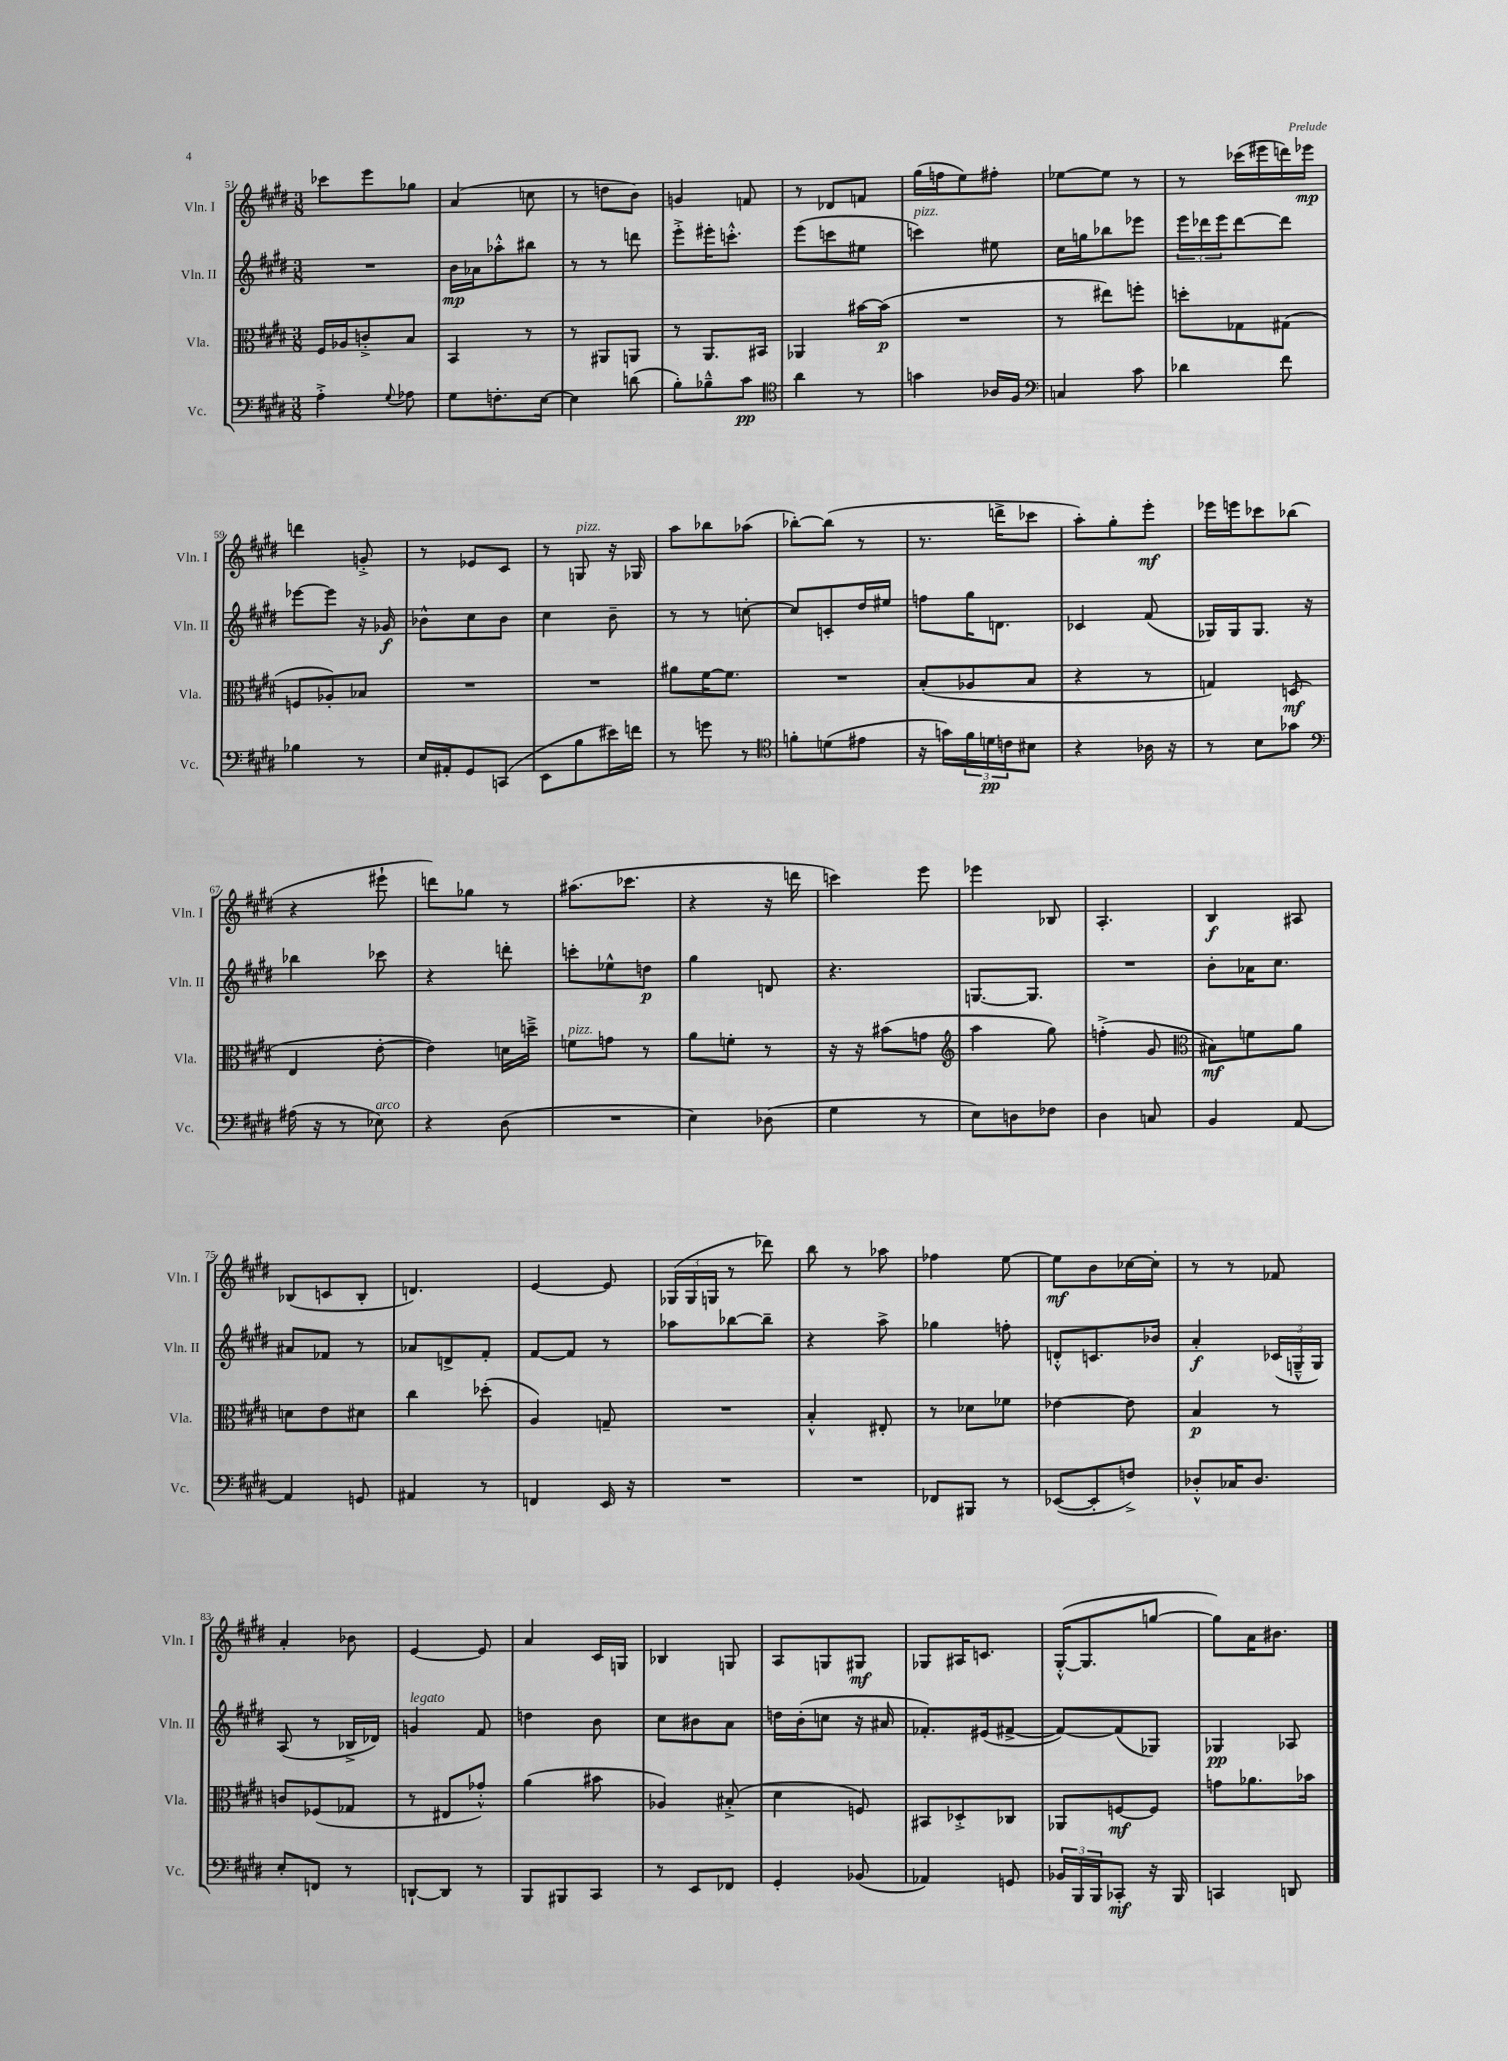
<<
\new StaffGroup <<
\new Staff = "s0" \with { instrumentName = "Vln. I" shortInstrumentName = "Vln. I" } {
    \clef treble \key e \major \numericTimeSignature \time 3/8
    ces'''8 e'''8 ges''8 |
    a'4( c''8 |
    r8 d''8 b'8) |
    g'4 f'8 |
    r8 des'8 f'8 |
    gis''16( f''16 e''8) fis''8-. |
    ees''8~ ees''8 r8 |
    r8 ces'''16( eis'''16 d'''16) ees'''16\mp |
    d'''4 g'8-.-> |
    r8 ees'8 cis'8 |
    r8 g8^\markup { \italic "pizz." } r16 ges16 |
    a''8 bes''8 aes''8( |
    bes''8~-.) bes''8( r8 |
    r8. d'''16-> ces'''8 |
    a''8-.) gis''8-. e'''8-.\mf |
    ees'''16 e'''16 ces'''8 bes''8( |
    r4 eis'''8-! |
    d'''8) ges''8 r8 |
    ais''8.( ces'''8. |
    r4 r16 d'''16 |
    c'''4) e'''8 |
    ees'''4 bes8 |
    a4.-. |
    b4\f ais8 |
    bes8( c'8 bes8-. |
    d'4.) |
    e'4~ e'8 |
    \tuplet 3/2 { ges16( ges16 g16 } r8 des'''8) |
    b''8 r8 aes''8 |
    fes''4 e''8~ |
    e''8\mf b'8 ces''16~ ces''16-. |
    r8 r8 fes'8 |
    a'4-. bes'8 |
    e'4~ e'8 |
    a'4 cis'16 g16 |
    bes4 g8 |
    a8 g8 gis8\mf |
    ges8 ais16 c'8. |
    gis16~-.-^( gis8. g''8~ |
    g''8) a'16 bis'8. \bar "|." |
}
\new Staff = "s1" \with { instrumentName = "Vln. II" shortInstrumentName = "Vln. II" } {
    \clef treble \key e \major \numericTimeSignature \time 3/8
    R4. |
    b'16\mp aes'16 aes''8-.-^ bis''8 |
    r8 r8 d'''8 |
    e'''8-.-> eis'''16-. c'''8.-.-^ |
    e'''8( c'''8 eis''8 |
    c'''4^\markup { \italic "pizz." }) eis''8 |
    cis''16 g''16 bes''8 ees'''8 |
    \tuplet 3/2 { e'''16 des'''16 e'''16 } des'''8~ des'''8 |
    ees'''8~ ees'''8 r16 ges'16\f |
    bes'8-^ cis''8 bes'8 |
    cis''4 b'8-- |
    r8 r8 c''8~-. |
    c''8 c'8-. dis''16 eis''16 |
    f''8 gis''16 d'8. |
    ces'4 fis'8( |
    ges16) ges16 ges8. r16 |
    bes''4 ces'''8 |
    r4 d'''8-. |
    c'''8-. ees''8-^ d''8\p |
    gis''4 d'8 |
    r4. |
    g8.~ g8. |
    R4. |
    b'8-. aes'16 cis''8. |
    ais'8 fes'8 r8 |
    aes'8 d'8-> fis'8-. |
    fis'8~ fis'8 r8 |
    aes''8 bes''8~ bes''8-- |
    r4 a''8-> |
    ges''4 f''8-. |
    d'8-.-^ c'8. bes'16 |
    a'4-.\f \tuplet 3/2 { ces'16( g16---^ g16) } |
    a8( r8 bes16-> des'16) |
    g'4^\markup { \italic "legato" } fis'8 |
    d''4 b'8 |
    cis''8 bis'8 a'8 |
    d''16 b'16-.( c''8 r16 ais'16 |
    fes'8.-.) eis'16( fis'8~-> |
    fis'8~) fis'8( ges8) |
    ges4\pp aes8 \bar "|." |
}
\new Staff = "s2" \with { instrumentName = "Vla." shortInstrumentName = "Vla." } {
    \clef alto \key e \major \numericTimeSignature \time 3/8
    fis16 aes16 c'8-.-> b8 |
    b,4 r8 |
    r8 ais,8 a,8 |
    r8 a,8. bis,16 |
    aes,4 bis'16~ bis'16\p( |
    R4. |
    r8 eis''8) f''8-. |
    d''8-. ges8 gis8( |
    f8 aes8-.) bes8 |
    R4. |
    R4. |
    ais'8 fis'16~ fis'8. |
    R4. |
    b8-.( aes8 b8 |
    r4 r8 |
    g4) d8\mf( |
    e4 e'8~-. |
    e'4) d'16 d''16---> |
    f'8^\markup { \italic "pizz." } g'8 r8 |
    a'8 f'8-. r8 |
    r16 r16 bis'8( g'8 |
    \clef treble a''4 gis''8) |
    f''4-.->( gis'8 |
    \clef alto bis8\mf) f'8 a'8 |
    d'8 e'8 dis'8 |
    cis''4 des''8-.( |
    a4) g8-- |
    R4. |
    b4-.-^ eis8-. |
    r8 des'8 fes'8 |
    ees'4~ ees'8 |
    b4\p r8 |
    c'8 fes8( ges8 |
    r8 eis8 ges'8-.-^) |
    a'4( bis'8 |
    aes4) bis8-.->( |
    dis'4 f8) |
    bis,8 des8-.-> ces8 |
    aes,8 f8~\mf f8 |
    g'8 aes'8. bes'16 \bar "|." |
}
\new Staff = "s3" \with { instrumentName = "Vc." shortInstrumentName = "Vc." } {
    \clef bass \key e \major \numericTimeSignature \time 3/8
    a4-.-> \appoggiatura { gis8 } aes8 |
    gis8 f8.-. e16~ |
    e4 d'8( |
    b8-.) bes8---^ cis'8\pp |
    \clef tenor a'4 r8 |
    g'4 aes16 fis16 |
    \clef bass c4 cis'8 |
    des'4 fis'8 |
    bes4 r8 |
    e16 ais,16-. gis,8 c,8( |
    e,8 b8 eis'16) f'16 |
    r8 g'8 r8 |
    \clef tenor f'8-. d'8( eis'8 |
    r16 g'16) \tuplet 3/2 { fis'16 d'16\pp c'16 } bis8 |
    r4 aes16 r16 |
    r8 b8 ges'8 |
    \clef bass ais16( r16 r8 ees8^\markup { \italic "arco" }) |
    r4 dis8( |
    R4. |
    e4) des8( |
    gis4 r8 |
    e8) d8 fes8 |
    dis4 c8 |
    b,4 a,8~ |
    a,4 g,8 |
    ais,4 r8 |
    f,4 e,16 r16 |
    R4. |
    R4. |
    fes,8 bis,,8 r8 |
    ees,8~( ees,8-. f8->) |
    des8-.-^ ces16 des8. |
    e8-. f,8 r8 |
    d,8~-! d,8 r8 |
    b,,8 bis,,8 cis,8 |
    r8 e,8 fes,8 |
    gis,4-. bes,8( |
    aes,4) g,8 |
    \tuplet 3/2 { bes,16 b,,16 b,,16 } ces,8-.\mf r16 b,,16 |
    c,4 d,8 \bar "|." |
}
>>
>>
\layout { \context { \Score currentBarNumber = #51 } }
